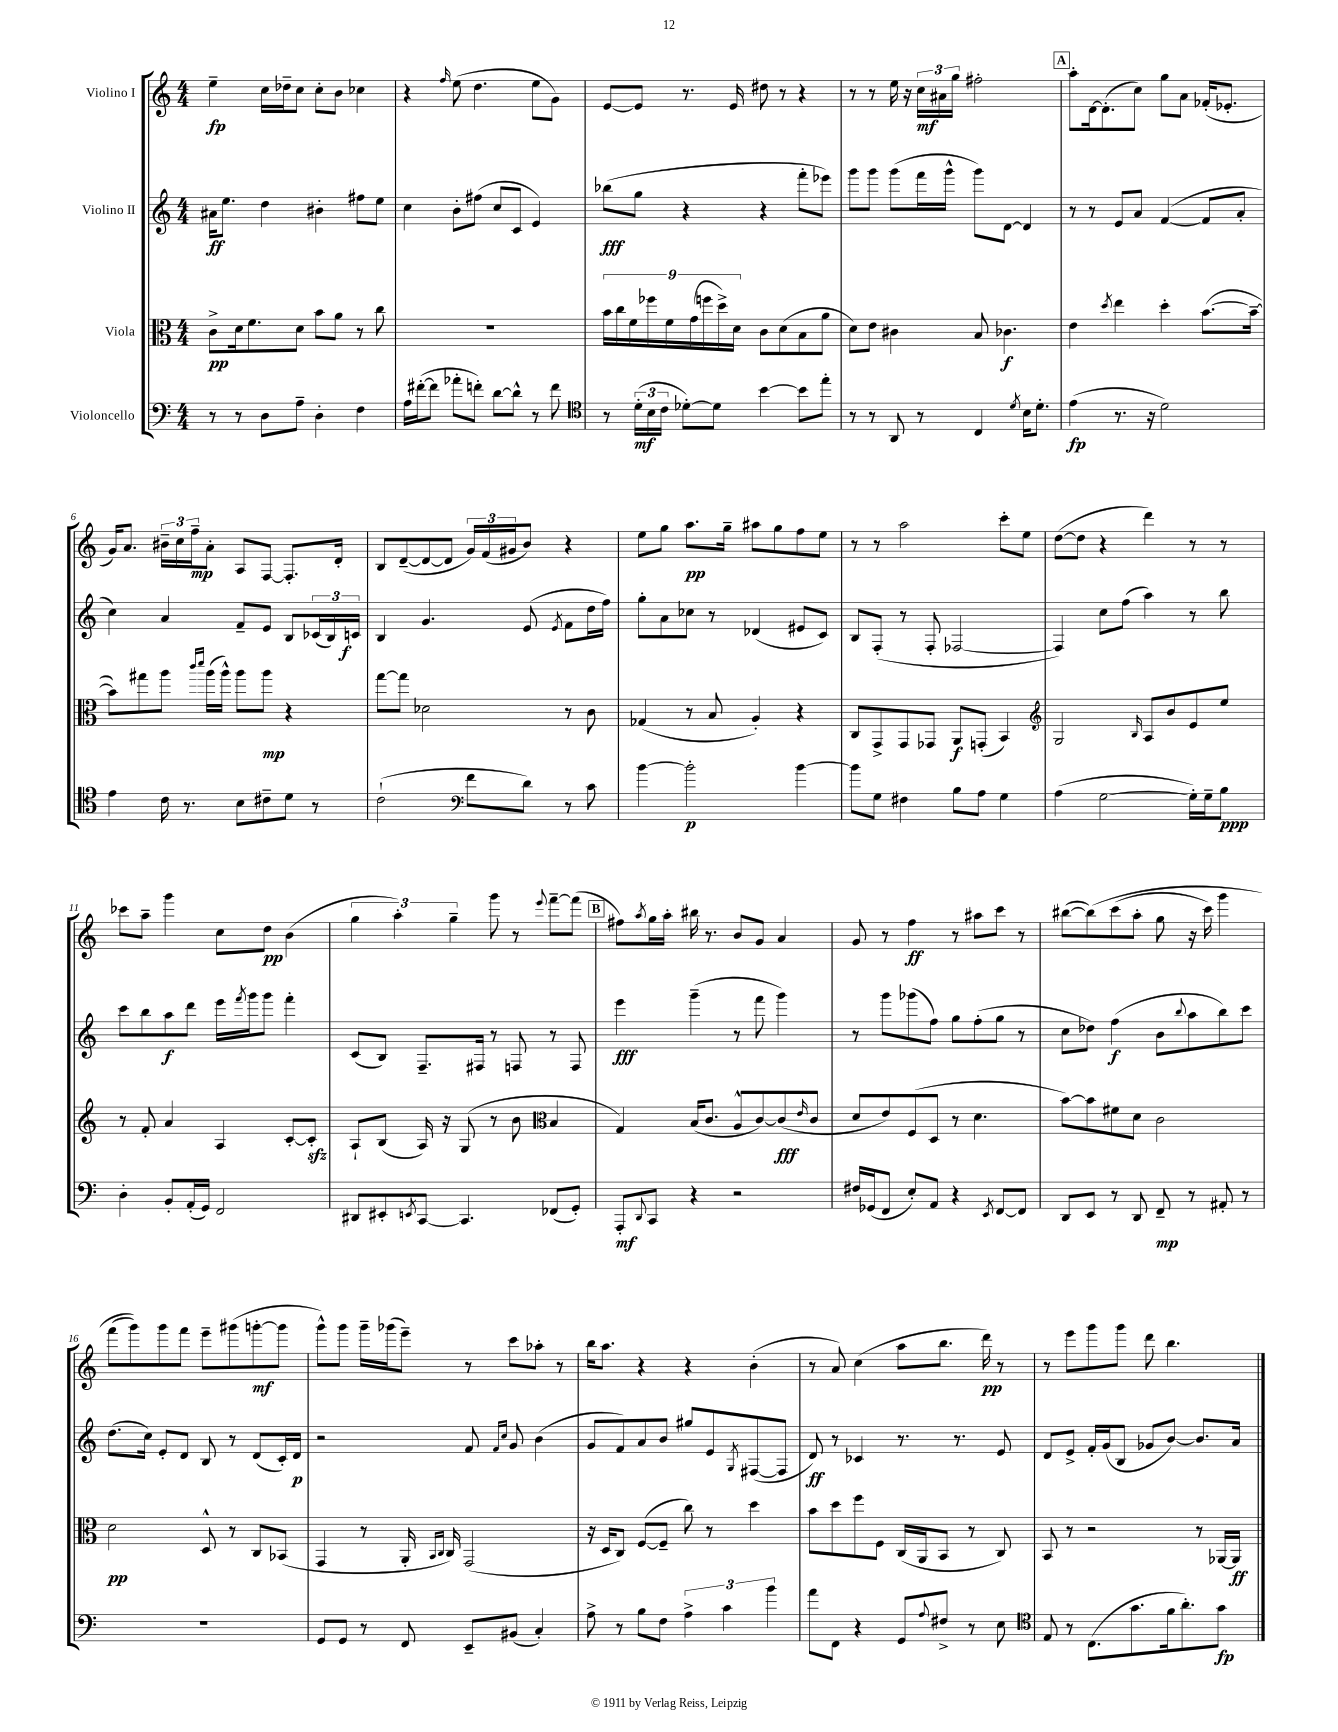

**kern	**kern	**kern	**kern
*staff4	*staff3	*staff2	*staff1
*clefF4	*clefC3	*clefG2	*clefG2
*k[]	*k[]	*k[]	*k[]
*M4/4	*M4/4	*M4/4	*M4/4
8r	8c^	16a#	4ee~
.	.	8.ee	.
8r	16d	.	.
.	8.f	.	.
8D	.	4dd	16cc
.	.	.	16dd-~
8A~	8d	.	8cc
4D'	8b	4b#'	8cc'
.	8a	.	8b
4F	8r	8ff#	4cc-
.	8cc	8ee	.
=	=	=	=
16A	1r	4cc	4r
([16f#'	.	.	.
8f#]	.	.	.
.	.	.	16qqff
8a-'	.	8b'	(8ee
8f')	.	(8ff#	4.dd
[8d	.	8cc	.
8d^^]	.	8c	.
8r	.	4e)	8ee
8f	.	.	8g)
=	=	=	=
*clefC4	*	*	*
8r	18b	(8bb-	[8e
.	18cc	.	.
.	18f	.	.
(24d'	.	8gg	8e]
24B	18ff-	.	.
24c	.	.	.
.	18f	.	.
[8d-')	.	4r	8.r
.	(18g	.	.
.	18ff	.	.
8d-]	.	.	.
.	18dd^)	.	.
.	.	.	16e
.	18d	.	.
[4b	8c	4r	8dd#
.	(8d	.	8r
8b]	8B	8fff'	4r
8ee'	8a	8eee-)	.
=	=	=	=
8r	8d)	8ggg	8r
8r	8e	8ggg	8r
8AA	4c#	(8ggg	16ee
.	.	.	16r
8r	.	16fff	24cc
.	.	.	24a#
.	.	16ggg^^	.
.	.	.	24gg
4C	8B	8ggg)	2ff#'
.	4.c-	[8d	.
8qd	.	.	.
16B	.	4d]	.
8.d'	.	.	.
=	=	=	=
(4e	4e	8r	8aa'
.	.	8r	[16d
.	.	.	(8.d']
.	8qdd	.	.
8.r	4ee	8e	.
.	.	8a	8cc)
16r	.	.	.
2d)	4dd'	([4f	8gg
.	.	.	8a
.	([8.b	8f]	(16f-'
.	.	.	8.e-'
.	.	8a'	.
.	16b~_	.	.
=	=	=	=
4e	8b])	4cc)	16g)
.	.	.	8.a
.	8gg#	.	.
16c	8aa	4a	24b#~
.	.	.	24cc
8.r	.	.	.
.	.	.	24ff~
.	16qqccc	.	.
.	16qqddd	.	.
.	(16aa	.	8a'
.	16aa^^)	.	.
8B	8aa	8f~	8A
8c#~	8aa	8e	[8F
8d	4r	8B	8.F']
8r	.	(24c-	.
.	.	24B)	.
.	.	.	16d'
.	.	24c	.
=	=	=	=
(2c`	[8gg	4B	8B
.	8gg]	.	([8d~
.	2d-	4.g	8d_
.	.	.	8d]
*clefF4	*	*	*
8f	.	.	24g)
.	.	.	(24f
.	.	.	24g#
8d)	.	(8e	8b)
.	.	8qe	.
8r	8r	8f	4r
8c	8c	16dd	.
.	.	16ff)	.
=	=	=	=
[4b	(4G-	8gg'	8ee
.	.	8a	8gg
2b']	8r	8cc-	8.aa
.	8B	8r	.
.	.	.	16gg~
.	4A')	(4d-	8aa#
.	.	.	8gg
[4b	4r	8e#	8ff
.	.	8c)	8ee
=	=	=	=
8b]	8C	8B	8r
8G	8GG^	(8F'	8r
4F#	8GG	8r	2aa
.	8GG-	8F'	.
8B	8AA	[2F-	.
8A	(8GG'	.	.
4G	4BB)	.	8ccc'
.	.	.	8ee
=	=	=	=
*	*clefG2	*	*
(4A	2G	4F-])	([8dd
.	.	.	8dd]
[2G	.	8cc	4r
.	.	(8ff	.
.	16qqB	.	.
.	8A	4aa)	4ddd)
.	8b	.	.
16G'])	8e	8r	8r
16G~	.	.	.
8B	8ee	8bb	8r
=	=	=	=
4D'	8r	8ccc	8ccc-
.	8f'	8bb	8aa~
8BB'	4a	8aa	4ggg
(16AA'	.	8ddd	.
16GG)	.	.	.
2FF	4A	16eee	8cc
.	.	8qfff	.
.	.	16ggg	.
.	.	8ggg	8dd
.	[8c'	4fff'	(4b
.	8c']	.	.
=	=	=	=
8DD#	8A`	(8c	6gg
8EE#'	(8B	8B)	.
.	.	.	6aa')
8qEE	.	.	.
[8CC	16A)	8.F~	.
.	16r	.	.
.	.	.	6gg~
4.CC]	(8G	.	.
.	.	16F#	.
.	8r	8r	8ggg
.	8b	8F	8r
*	*clefC3	*	*
.	.	.	8qqeee
(8FF-	4B	8r	[8fff~
8GG')	.	8F	(8fff]
=	=	=	=
8AAA'	4G)	4eee	8ff#)
8qqDD	.	.	8qaa
8CC	.	.	16gg
.	.	.	16aa'
4r	(16B	(4ggg~	16bb#
.	8.c	.	8.r
2r	8A^^	8r	8b
.	[8c)	8fff	8g
.	(8c]	4ggg)	4a
.	16qqe	.	.
.	8c	.	.
=	=	=	=
16F#	8d	8r	8g
(16GG-	.	.	.
8FF	8e)	8ggg	8r
8E')	(8F	(8ggg-	4ff
8AA	8D	8ff)	.
4r	8r	8gg	8r
.	4.d	(8ff'	8aa#
8qEE	.	.	.
[8FF	.	8gg	8ccc
8FF]	.	8r	8r
=	=	=	=
8DD	[8b)	8cc	([8bb#
8EE	8b]	8dd-)	&(8bb#])
8r	8f#	(4ff	(8ccc
8DD	8d	.	8aa'
8FF~	2c	8b	8gg
.	.	8qqbb	.
8r	.	8aa	16r
.	.	.	16ccc)
8AA#'	.	8bb)	4ggg
8r	.	8ccc	.
=	=	=	=
1r	2d	(8.dd	(8fff
.	.	.	8ggg)&)
.	.	16cc)	.
.	.	8e'	8ggg
.	.	8d	8fff
.	8D^^	8B	8eee~
.	8r	8r	(8ggg#
.	8C	(8d	[8ggg'
.	(8BB-	16c')	8ggg]
.	.	16d	.
=	=	=	=
8GG	4GG	2r	8ggg^^)
8GG	.	.	8ggg
8r	8r	.	16ggg~
.	.	.	(16ggg-
8FF	16AA'	.	8eee~)
.	16qqBB	.	.
.	16qqC	.	.
.	16C)	.	.
8EE~	(2GG	8f	8r
.	.	16qqf	.
.	.	16qqcc	.
(8BB#	.	8g	8ccc
4C')	.	(4b	8aa-'
.	.	.	8r
=	=	=	=
8A^	16r	8g	16bb
.	16D	.	8.aa
8r	8C)	8f)	.
8B	([8F	8a	4r
8F	8F~]	8b	.
6A^	8cc)	8gg#	4r
.	8r	8e	.
6c	.	.	.
.	.	8qG	.
.	4dd	([8F#	(4b'
6b	.	.	.
.	.	8F#]	.
=	=	=	=
8a	8b	8d)	8r
8FF	8dd	8r	8a)
4r	8ff	4c-	(4cc
.	8F	.	.
8GG	(16C	8.r	8aa
.	16AA	.	.
8qqA	.	.	.
8F#^	8BB	.	8.bb
.	.	8.r	.
8r	8r	.	.
.	.	.	16ddd)
8E	8C)	8e	8r
=	=	=	=
*clefC4	*	*	*
8E	8BB	8d	8r
8r	8r	8e^	8eee
(8.C	2r	16f'	8ggg
.	.	(16g	.
.	.	8B	8ggg
8.g	.	.	.
.	.	8g-	8ddd
16f	.	[8b)	4.bb
8.a')	.	.	.
.	8r	8.b]	.
8g	[16AA-	.	.
.	16AA-]	16a	.
==	==	==	==
*-	*-	*-	*-
